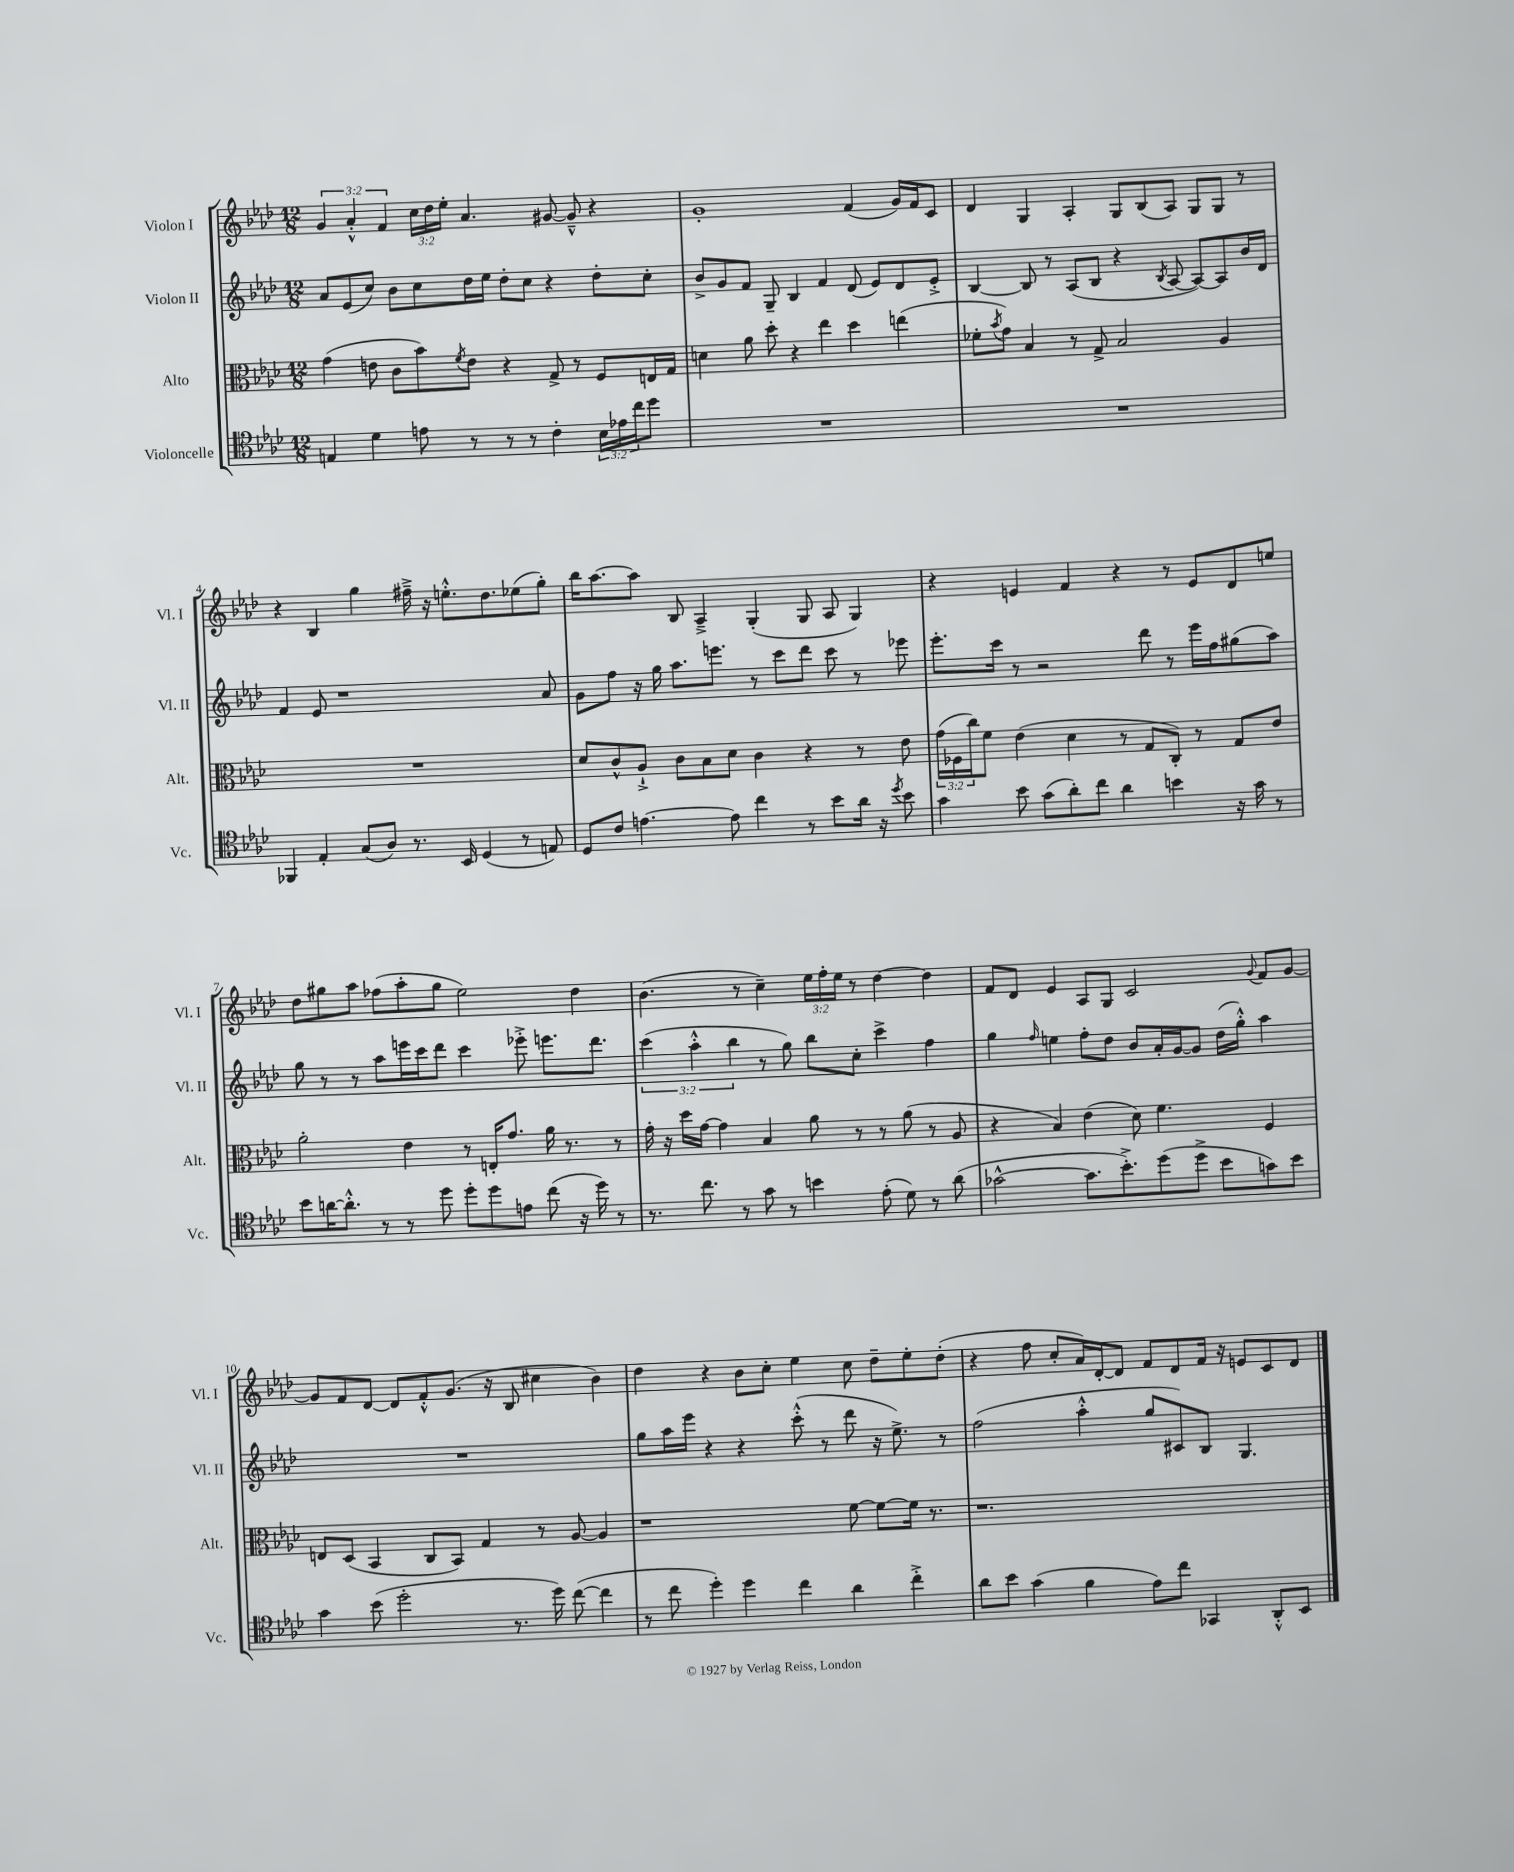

**kern	**kern	**kern	**kern
*part4	*part3	*part2	*part1
*staff4	*staff3	*staff2	*staff1
*I"Violoncelle	*I"Alto	*I"Violon II	*I"Violon I
*I'Vc.	*I'Alt.	*I'Vl. II	*I'Vl. I
*clefC4	*clefC3	*clefG2	*clefG2
*k[b-e-a-d-]	*k[b-e-a-d-]	*k[b-e-a-d-]	*k[b-e-a-d-]
*M12/8	*M12/8	*M12/8	*M12/8
=1	=1	=1	=1
4En/	(4g\	8a-/L	6g/
.	.	(8e-/	.
.	.	.	6a-'^^/
4d-\	8en\	8cc/J)	.
.	.	.	6f/
.	8c\L	8b-\L	.
8en\	8b-\)	8cc\	24cc\LL
.	.	.	24dd-\
.	.	.	24ee-'\JJ
.	8qf/	.	.
8r	8e\J	16dd-\L	4.a-/
.	.	16ee-\JJ	.
8r	4r	8dd-'\L	.
8r	.	8cc\J	.
4c'\	8G^/	4r	[8g#X/
.	8r	.	8g#~^^/]
24B-\LL	8F/L	8dd-'\L	4r
24e-X\	.	.	.
24cc\J	.	.	.
8dd-\J	16En/L	8cc'\J	.
.	16G/JJ	.	.
=2	=2	=2	=2
1.r	4dn\	8b-^/L	1g'
.	.	8g/	.
.	8a-\	8f/J	.
.	8dd-'\	8G~/	.
.	4r	4B-/	.
.	4ee-\	4f/	.
.	4dd-\	(8d-/	(4f/
.	.	8e-/L)	.
.	(4een\	8d-/	16g/LL)
.	.	.	16f/J
.	.	8e-'^/J	8c/J
=3	=3	=3	=3
1.r	8f-X'\L	[4B-/	4d-/
.	8qb-/	.	.
.	8g\J)	.	.
.	4B-/	8B-/]	4G/
.	.	8r	.
.	8r	(8A-/L	4A-'/
.	8G^/	8B-/J	.
.	2B-/	4r	8G/L
.	.	.	(8B-/
.	.	8qB-/	.
.	.	[8A-/	8A-/J)
.	.	8A-/L_)	8G/L
.	4A-/	8A-/]	8G/J
.	.	16b-/L	8r
.	.	16d-/JJ	.
!!LO:LB:g=z
=4	=4	=4	=4
4FF-X/	1.r	4f/	4r
4E-'/	.	8e-/	4B-/
.	.	1r	.
(8G/L	.	.	4gg\
8A-/J)	.	.	.
8.r	.	.	16ff#X~^\
.	.	.	16r
.	.	.	8.een'^^\L
16BB-/	.	.	.
(4D-/	.	.	.
.	.	.	8.dd-\
8r	.	.	(8ee-X\
8En/)	.	8a-/	8gg'\J)
=5	=5	=5	=5
8D-/L	8d-/L	8g\L	16bb-\KL
.	.	.	[8.aa-\
8c/J	8c^^/	8ff\J	.
[4.en\	8A-`^/J	16r	8aa-\J]
.	.	16gg\	.
.	8c\L	8.aa-\L	8B-/
.	8B-\	.	4A-~^/
.	.	8.eeen\J	.
8e\]	8d-\J	.	.
4cc\	4c\	8r	(4G'/
.	.	8ccc\L	.
8r	4r	8ddd-\J	8G/
8b-\L	.	8ccc\	8A-/
16a-\Jk	8r	8r	4G/)
16r	.	.	.
8qdd-/	.	.	.
8b-\	8e-\	8eee-X\	.
=6	=6	=6	=6
4g\	(24g\LL	8.eee-'\L	4r
.	24F-X\	.	.
.	24cc\J)	.	.
.	8f\J	.	.
.	.	16ccc\Jk	.
8b-\	(4e-\	8r	4en/
(8g\L	.	2r	.
8a-'\)	4d-\	.	4f/
8cc\J	.	.	.
4a-\	8r	.	4r
.	8G/L	8ddd-\	.
4bn\	8C'/J)	8r	8r
.	8r	16eee-\LL	8e/L
.	.	16ff\J	.
16r	8G/L	(8gg#X\	8d-/
16g\	.	.	.
8r	8e-/J	8aa-\J)	8een/J
!!LO:LB:g=z
=7	=7	=7	=7
8b-\L	2a-'\	8gg\	8dd-\L
[16an\K	.	8r	8gg#X\
8.a'^^\J]	.	.	.
.	.	8r	8aa-\J
8r	.	8aa-\L	(8ff-X\L
8r	4e-\	16eeen\L	8aa-'\
.	.	16ccc\J	.
8dd-\	.	8ddd-\J	8gg#\J
8dd-'\L	8r	4ccc\	2ee-\)
8dd-\	16En'/KL	.	.
.	8.g/J	.	.
8en\J	.	8eee-X'^\	.
(8cc\	16a-\	8.eeen\L	.
.	8.r	.	.
16r	.	.	4dd-\
16dd-\)	.	8.ddd-\J	.
8r	8r	.	.
=8	=8	=8	=8
8.r	16g'\	(6ccc\	(4.b-\
.	16r	.	.
.	16dd-\LL	.	.
.	.	6aa-'^^\	.
8.cc\	[16g\JJ	.	.
.	4g\]	.	.
.	.	6bb-\	.
8r	.	.	8r
8g\	4B-/	8r	4cc~\)
8r	.	8gg\)	.
4bn\	8a-\	8bb-\L	24ee-\LL
.	.	.	24ff'\
.	.	.	24ee-\JJ
.	8r	8cc'\J	8r
(8e-'\	8r	4ccc^\	[4dd-\
8d-\)	(8a-\	.	.
8r	8r	4ff\	4dd-\]
(8a-\	8A-/	.	.
=9	=9	=9	=9
[2g-X^^\	4r	4gg\	8f/L
.	.	.	8d-/J
.	.	16qqff/	.
.	4B-/)	4een\	4e-/
8.g-\L]	(4e-\	8ff'\L	8A-/L
.	.	8dd-\J	8G/J
8.b-'^\)	.	.	.
.	8d-\)	8b-/L	2c/
(8dd-\	4.f\	16a-'/L	.
.	.	[16g/J	.
8dd-^\J	.	8g/J]	.
8b-\L	.	(16dd-\LL	.
.	.	16gg'^^\JJ)	.
.	.	.	8qqg/
8gn\)	4F/	4aa-\	8f/L
8b-\J	.	.	[8g/J
!!LO:LB:g=z
=10	=10	=10	=10
4g\	8En/L	1.r	8g/L]
.	(8D-/J	.	8f/
(8b-\	4BB-/	.	[8d-/J
2dd-'\	.	.	8d-/L]
.	8C/L	.	8f'^^/
.	8BB-/J)	.	(8.g/J
.	4G/	.	.
.	.	.	16r
8.r	.	.	8B-/
.	8r	.	4cc#X\
16dd-\)	.	.	.
([8cc\	[8A-/	.	.
4cc\]	4A-/]	.	4b-\)
=11	=11	=11	=11
8r	1r	8gg\L	4dd-\
8cc\	.	16aa-\L	.
.	.	16eee-\JJ	.
4dd-'\)	.	4r	4r
4dd-\	.	4r	8b-\L
.	.	.	8cc'\J
4cc\	.	(8ccc'^^\	4ee-\
.	.	8r	.
4a-\	[8f\	8ddd-\	8cc\
.	8f\L_	16r	8dd-~\L
.	.	8.ee-^\)	.
4cc'^\	16f\Jk]	.	8ee-'\
.	8.r	.	.
.	.	8r	(8dd-'\J
=12	=12	=12	=12
8a-\L	1.r	(2ff\	4r
8b-\J	.	.	.
(4g\	.	.	8ff\
.	.	.	8cc'/L
4f\	.	4aa-'^^\	16a-/L)
.	.	.	[16d-'/J
.	.	.	8d-/J]
8e-\L)	.	8gg/L	8f/L
8cc\J	.	8c#X/)	8d-/
4GG-X/	.	8B-/J	16f/Jk
.	.	.	16r
.	.	4.G/	8en/L
8AA-'^^/L	.	.	8c/
8BB-/J	.	.	8d-/J
==	==	==	==
*-	*-	*-	*-
